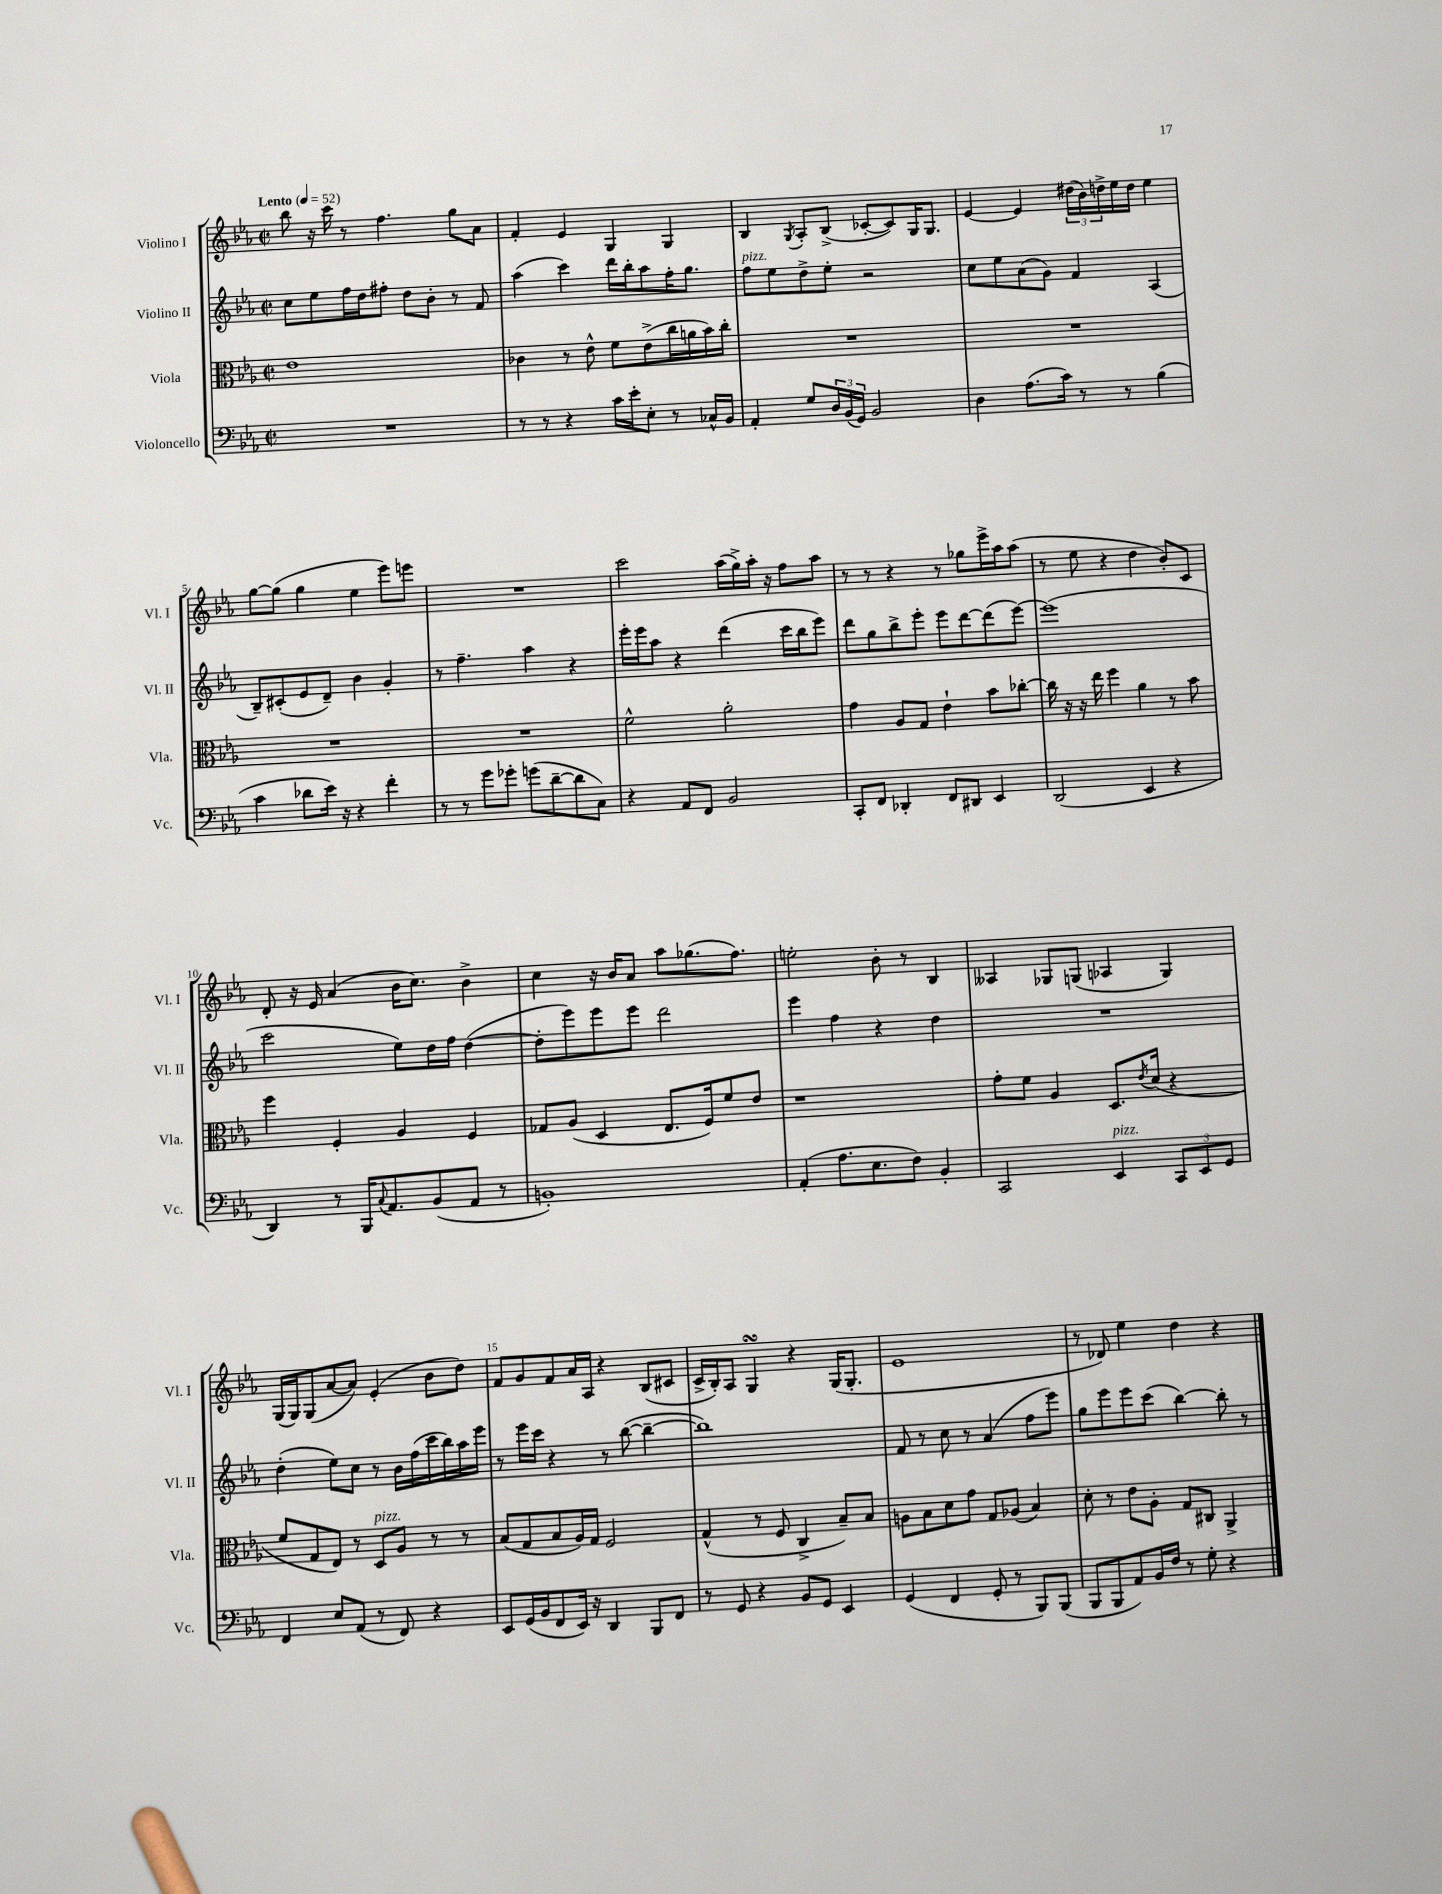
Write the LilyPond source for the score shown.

<<
\new StaffGroup <<
\new Staff = "s0" \with { instrumentName = "Violino I" shortInstrumentName = "Vl. I" } {
    \clef treble \key ees \major \defaultTimeSignature \time 2/2 \tempo "Lento" 4 = 52
    bes''8 r16 c'''16 r8 f''4. g''8 aes'8 |
    f'4-. ees'4 g4 g4 |
    bes4 \acciaccatura { g8 } aes8-. bes8->( ces'8~-. ces'8) g16 g8. |
    ees'4~ ees'4 \tuplet 3/2 { dis''16( bes'16) d''16-> } ees''16 d''16 ees''4 |
    g''8~ g''8( g''4 ees''4 ees'''8) e'''8 |
    R1 |
    c'''2 aes''16( g''16->) aes''16-. r16 f''8 aes''8 |
    r8 r8 r4 r8 ges''8 ees'''16-> aes''16 aes''8( |
    r8 ees''8 r4 d''4 bes'8-.) c'8 |
    d'8-. r16 ees'16 aes'4( bes'16 c''8.) bes'4-> |
    c''4 r16 bes'16 aes'8 aes''8 ges''8.( f''8.) |
    e''2-. bes'8-. r8 bes4 |
    aeses4 ges8 g8( aes4 g4) |
    g16( g16) g8( aes'8~ aes'8) ees'4-.( bes'8 d''8) |
    f'8 g'8 f'8 aes'16 aes16 r4 bes8( cis'8 |
    c'16-> bes16-.) aes8 g4\turn r4 g16( g8.-. |
    ees'1 |
    r8 des'8) ees''4 d''4 r4 \bar "|." |
}
\new Staff = "s1" \with { instrumentName = "Violino II" shortInstrumentName = "Vl. II" } {
    \clef treble \key ees \major \defaultTimeSignature \time 2/2
    c''8 ees''8 f''16 d''16 fis''8-. d''8 bes'8-. r8 f'8 |
    aes''4( c'''4) d'''16 bes''16-. aes''8 f''16-. g''8. |
    f''8^\markup { \italic "pizz." } ees''8 d''8-> ees''8-. r2 |
    c''8 ees''8 aes'8( g'8) f'4 aes4( |
    bes8--) cis'8-.( ees'8 d'8--) bes'4 g'4-. |
    r8 f''4.-- aes''4 r4 |
    ees'''16-. ees'''16 aes''8 r4 d'''4( c'''16 bes''16 ees'''8) |
    d'''8 g''8 bes''8-> ees'''8-. ees'''8 d'''8~ d'''8( ees'''8~) |
    ees'''1( |
    c'''2 ees''8) d''16 f''16 d''4~( |
    d''8-. ees'''8) ees'''8 ees'''8 d'''2 |
    ees'''4 f''4 r4 d''4 |
    R1 |
    d''4-.( ees''8) c''8 r8 bes'16 f''16( c'''16 bes''16) aes''16 ees'''16 |
    r8 ees'''16 c'''16 r4 r8 bes''8~( bes''4~-- |
    bes''1) |
    f'8 r8 c''8 r8 aes'4( f''8 ees'''8) |
    g''8 ees'''8 ees'''8 c'''8( bes''4~) bes''8-. r8 \bar "|." |
}
\new Staff = "s2" \with { instrumentName = "Viola" shortInstrumentName = "Vla." } {
    \clef alto \key ees \major \defaultTimeSignature \time 2/2
    ees'1 |
    ces'4 r8 ees'8-^ f'8 ees'8->( c''16 a'16 bes'16) c''16-. |
    R1 |
    R1 |
    R1 |
    R1 |
    f'2-^ aes'2-. |
    g'4 aes8 g8 ees'4-! bes'8 ces''8~-. |
    ces''16 r16 r16 ees''16 f''4 aes'4 r8 bes'8 |
    f''4 f4-. aes4 f4 |
    ges8 aes8( d4 ees8. f16) f'8 ees'8 |
    r1 |
    g'8-. f'8 aes4 d8. \acciaccatura { ees'8 } d'16( r4 |
    f'8 g8 ees8) r8 d8^\markup { \italic "pizz." } aes8 r8 r8 |
    bes8( g8 bes8 aes16) g16 f2 |
    g4-^( r8 f8 c4-> bes8--) bes8 |
    a8 bes8 d'8 g'8 g8 aes8( bes4) |
    d'8-. r8 ees'8 aes8-. g8 cis8 aes,4-> \bar "|." |
}
\new Staff = "s3" \with { instrumentName = "Violoncello" shortInstrumentName = "Vc." } {
    \clef bass \key ees \major \defaultTimeSignature \time 2/2
    R1 |
    r8 r8 r4 c'16 ees'16-. ees8-. r8 ces16-^ bes,16 |
    aes,4-. g8 \tuplet 3/2 { d16 bes,16( g,16) } bes,2 |
    d4 aes8.( c'16) r8 r8 bes4( |
    c'4 des'8 ees'16) r16 r4 f'4-. |
    r8 r8 g'8 ges'8-. g'8( d'8~-- d'8 c8) |
    r4 aes,8 f,8 bes,2 |
    c,8-. f,8 des,4-. f,8 dis,8 ees,4 |
    d,2( ees,4 r4 |
    d,4) r8 bes,,16 \appoggiatura { c8 } aes,8. bes,8( aes,8 r8 |
    b,1-.) |
    aes,4-.( aes8. ees8. f8) bes,4-. |
    c,2 ees,4^\markup { \italic "pizz." } \tuplet 3/2 { c,8 ees,8 g,8 } |
    f,4 ees8 aes,8( r8 f,8) r4 |
    ees,8 g,16( bes,16 f,8 ees,16) r16 d,4 bes,,8 f,8 |
    r8 g,8 r4 bes,8 g,8 ees,4 |
    g,4( f,4 g,8-. r8 bes,,8) bes,,8( |
    bes,,8 bes,,8 aes,8) bes,16 f16 r8 g8-. r4 \bar "|." |
}
>>
>>
\layout { \context { \Score \override BarNumber.break-visibility = ##(#f #t #t) barNumberVisibility = #(every-nth-bar-number-visible 5) } }
